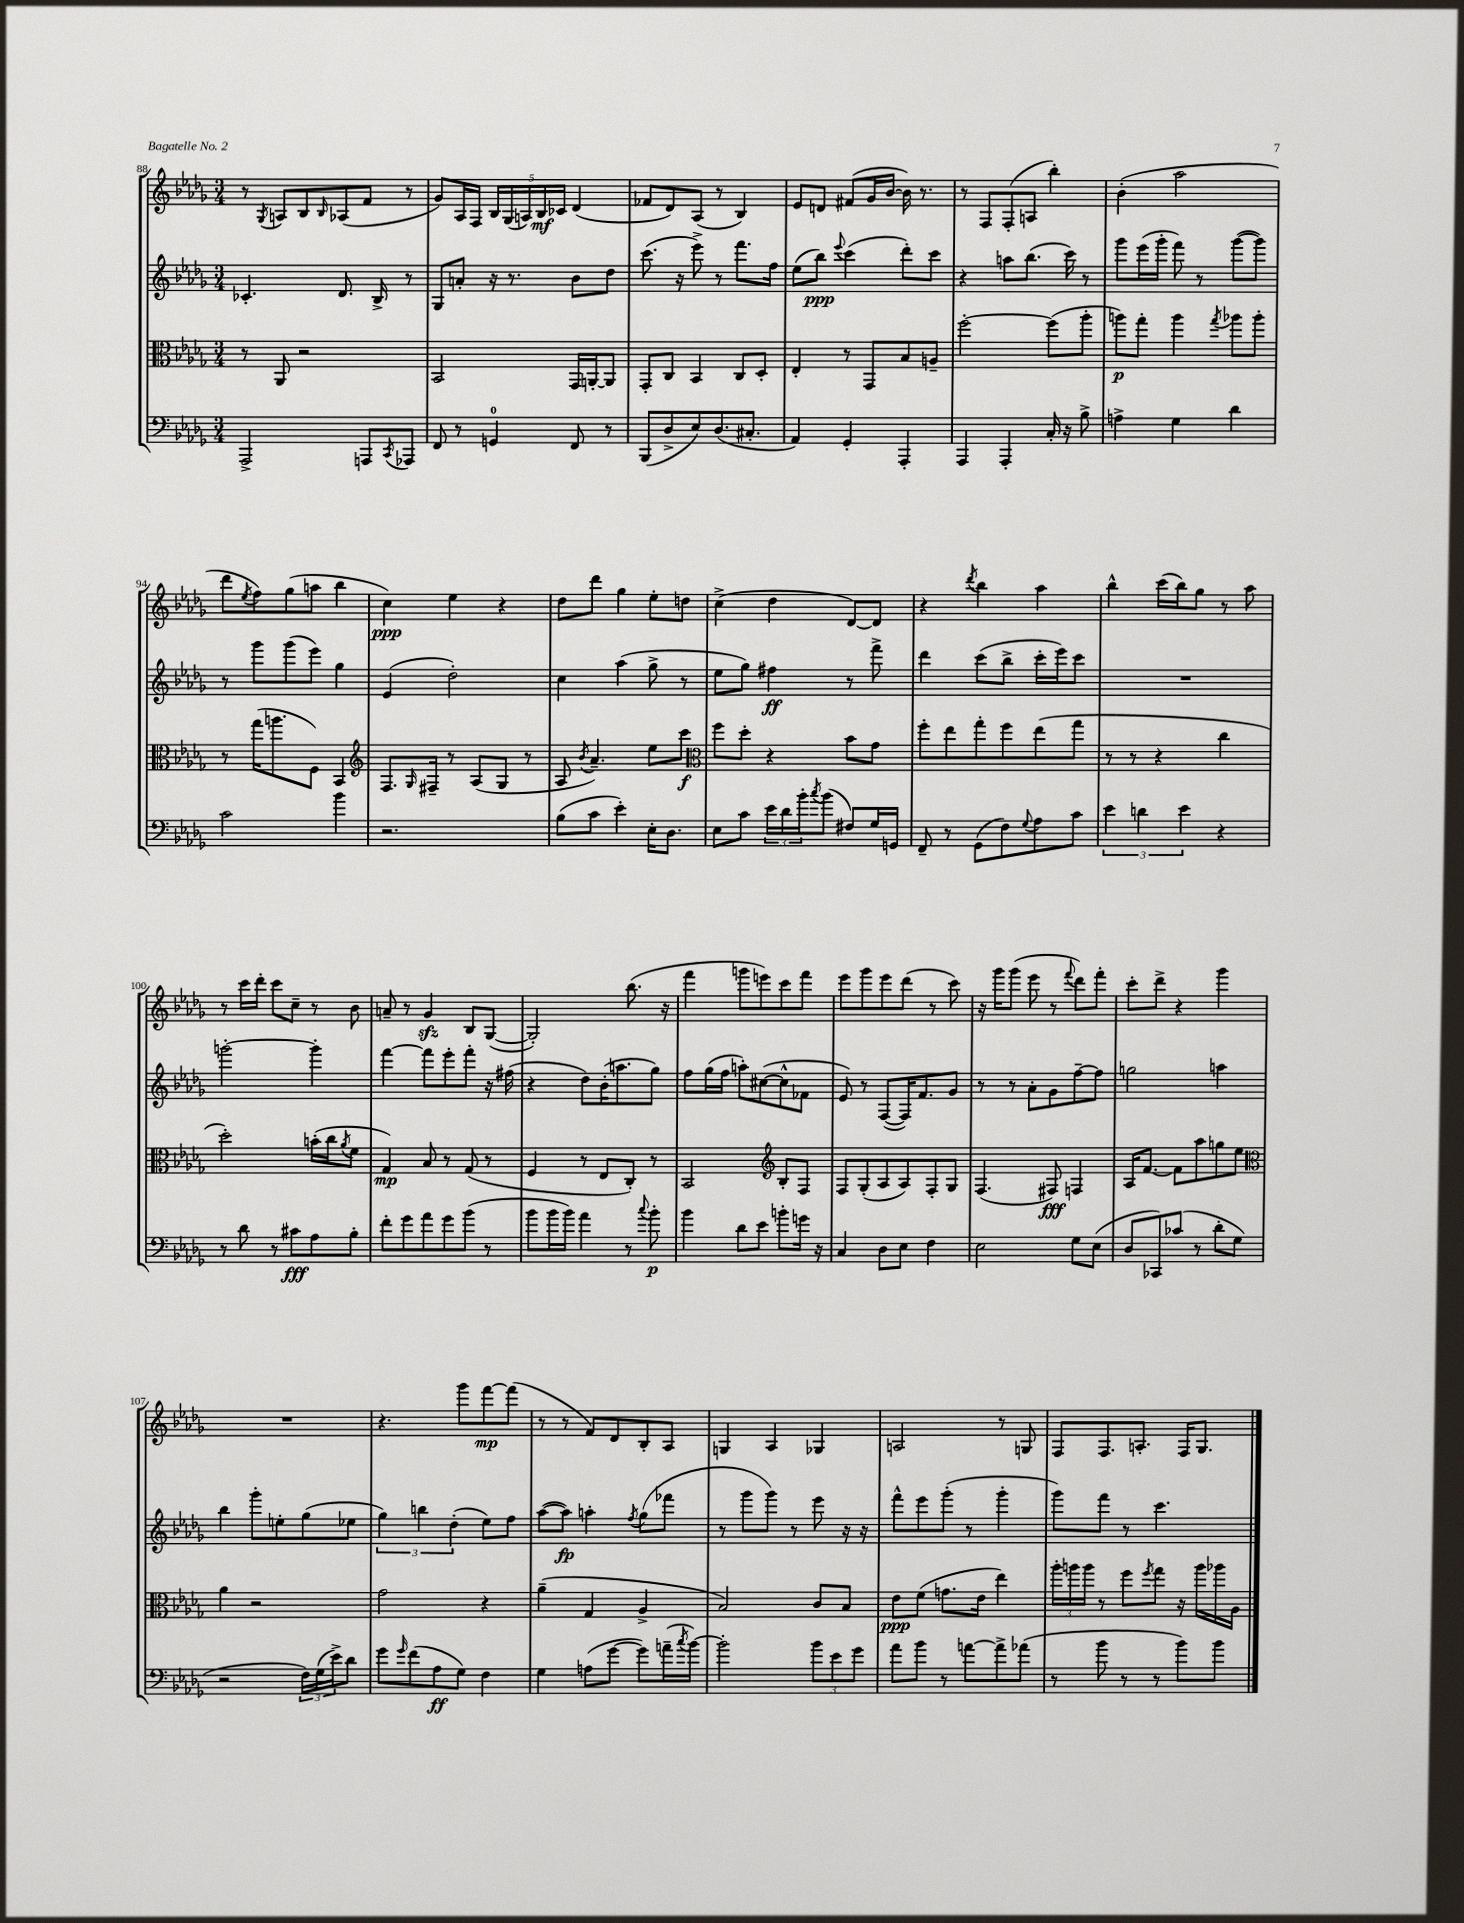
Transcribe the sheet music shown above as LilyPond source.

<<
\new StaffGroup <<
\new Staff = "s0" {
    \clef treble \key des \major \numericTimeSignature \time 3/4
    r8 \acciaccatura { ges8 } a8 bes8 \grace { bes16 } aes8( f'8 r8 |
    ges'8) aes16 f16 \tuplet 5/4 { bes16 ges16( a16) bes16\mf ces'16 } des'4( |
    fes'8 des'8) aes8( r8 bes4) |
    ees'8 d'8 fis'8( ges'16 bes'16~ bes'16) r8. |
    r8 f8 f8-.( a8 bes''4-.) |
    bes'4-.( aes''2 |
    des'''8 \acciaccatura { ees''8 } f''8) ges''8( a''8 bes''4 |
    c''4\ppp) ees''4 r4 |
    des''8 des'''8 ges''4 ees''8-. d''8 |
    c''4->( des''4 des'8~) des'8 |
    r4 \acciaccatura { des'''8 } bes''4 aes''4 |
    bes''4-^ c'''16( bes''16) ges''8 r8 aes''8 |
    r8 c'''16 des'''16-. c'''8 c''8-- r8 bes'8 |
    a'8-- r8 ges'4\sfz bes8 ges8~( |
    ges2-.) bes''8.( r16 |
    f'''4 g'''8 e'''8) c'''8 f'''8 |
    ees'''8 ges'''8 ees'''8 des'''8( r8 c'''8) |
    r16 ges'''16 ges'''8( ees'''8 r8 \appoggiatura { f'''8 } des'''8) f'''8-. |
    c'''8-. des'''8-> r4 ges'''4 |
    R2. |
    r4. ges'''8 f'''8~\mp f'''8( |
    r8 r8 f'8) des'8 bes8-. aes8 |
    g4 aes4 ges4 |
    a2 r8 g8 |
    f8 f8. a8.-. f16 ges8. \bar "|." |
}
\new Staff = "s1" {
    \clef treble \key des \major \numericTimeSignature \time 3/4
    ces'4.-. des'8. bes16-> r8 |
    ges8 a'8-. r16 r8. bes'8 des''8 |
    c'''8.( r16 ees'''8->) r8 f'''8. f''16 |
    ees''8( bes''8\ppp) \appoggiatura { ees'''8 } c'''4( des'''8-.) c'''8 |
    r4 a''8 bes''8.( c'''16) r8 |
    ges'''8 ees'''16( ges'''16-. f'''8) r8 ges'''8~( ges'''8) |
    r8 ges'''8 ges'''8( ees'''8) ges''4 |
    ees'4( des''2-.) |
    c''4 aes''4( ges''8-> r8 |
    ees''8 ges''8) fis''4\ff r8 f'''8-> |
    des'''4 c'''8( bes''8-> c'''16-. ees'''16) c'''8 |
    R2. |
    g'''2~-. g'''4-. |
    f'''4~ f'''8 ees'''8-. f'''8-. r16 fis''16( |
    r4 des''8) bes'16-.( a''8. ges''8) |
    f''8 ges''16( f''16 a''8-.) cis''8~( cis''8-^ fes'8 |
    ees'8) r8 f8~( f16) f'8. ges'8 |
    r8 r8 aes'8-. ges'8 f''8~-- f''8 |
    g''2 a''4 |
    bes''4 ges'''8-. e''8-. ges''8( ees''8 |
    \tuplet 3/2 { ges''4) b''4 des''4-.( } ees''8) f''8 |
    aes''8~( aes''8\fp) a''4-. \acciaccatura { f''8 } ges''8( fes'''8 |
    r8 ges'''8 ges'''8) r8 ees'''8 r16 r16 |
    f'''8-^ ees'''8 ges'''8-.( r8 ges'''4-. |
    ges'''8) f'''8 r8 c'''4. \bar "|." |
}
\new Staff = "s2" {
    \clef alto \key des \major \numericTimeSignature \time 3/4
    r8 aes,8 r2 |
    bes,2 ges,16 a,16~-. a,8 |
    ges,8-. c8 bes,4 c8 des8-. |
    ees4-. r8 ges,8 bes8 a8-- |
    f''2~-. f''8( aes''8-. |
    a''8\p) ges''8-. a''4 \acciaccatura { ges''8 } aes''8 aes''8-. |
    r8 ges''16( a''8. f8) bes,4 |
    \clef treble f8. \grace { ges16 } fis16-- r8 aes8( ges8 r8 |
    aes8 \acciaccatura { bes'8 } aes'4.--) ees''8 c'''8\f |
    \clef alto f''8 des''8-. r4 bes'8 ges'8 |
    f''8-. ees''8 ges''8-. f''8 ees''8( ges''8 |
    r8 r8 r4 c''4 |
    des''2-.) b'16-.( c''16 \acciaccatura { aes'8 } f'8 |
    ges4\mp) bes8 r8 ges8( r8 |
    f4 r8 ees8 c8-.) r8 |
    bes,2 \clef treble bes8-. f8 |
    f8 ges8-.( aes8 aes8) f8-. ges8 |
    f4.( fis8\fff) f4 |
    aes16 f'8.~ f'8 aes''8 g''8 ees''8 |
    \clef alto aes'4 r2 |
    ges'2 r4 |
    aes'4--( ges4 aes4-> |
    bes2) c'8 bes8 |
    ees'8\ppp f'8( g'8. ees'16 ees''4) |
    \tuplet 3/2 { aes''16-. a''16 a''16 } r8 f''8 \acciaccatura { f''8 } ges''8 r16 a''16 aes''16 aes16 \bar "|." |
}
\new Staff = "s3" {
    \clef bass \key des \major \numericTimeSignature \time 3/4
    aes,,2-> a,,8 \acciaccatura { c,8 } aes,,8 |
    f,8 r8 g,4-0 f,8 r8 |
    bes,,8( des8-> ees8) des8.( cis8.-. |
    aes,4) ges,4-. aes,,4-. |
    aes,,4 aes,,4-. c16-. r16 bes8-> |
    a4-> ges4 des'4 |
    c'2 bes'4 |
    r2. |
    bes8( c'8 ees'4-.) ees16-. des8. |
    ees8 c'8 \tuplet 3/2 { ees'16 des'16 bes'16-. } \acciaccatura { c''8 } bes'8( fis8) ges16 g,16 |
    f,8-- r8 ges,8( f8) \appoggiatura { ges8 } aes8 c'8 |
    \tuplet 3/2 { ees'4 d'4 ees'4 } r4 |
    r8 des'8 r8 cis'8\fff aes8 bes8-. |
    f'8-. ges'8 aes'8 ges'8 bes'8( r8 |
    bes'8 bes'16 bes'16) aes'4 r8 \appoggiatura { c''8 } bes'8-.\p |
    bes'4 des'8 ees'8 b'8-. g'16 r16 |
    c4 des8 ees8 f4 |
    ees2 ges8 ees8( |
    des8 ces,8) ces'8( r8 des'8-. ges8 |
    r2 \tuplet 3/2 { f16) ges16( ees'16->) } des'8 |
    ges'8 \grace { ges'16 } f'8( aes8\ff ges8) f4 |
    ges4 a8( ges'8~ ges'8) a'16--( \acciaccatura { c''8 } bes'16~) |
    bes'2-. \tuplet 3/2 { bes'8 ees'8 ges'8 } |
    aes'8 bes'8 r8 a'8~ a'8-> aes'8( |
    r8 bes'8 r8 r8 bes'8) bes'8 \bar "|." |
}
>>
>>
\layout { \context { \Score currentBarNumber = #88 } }
